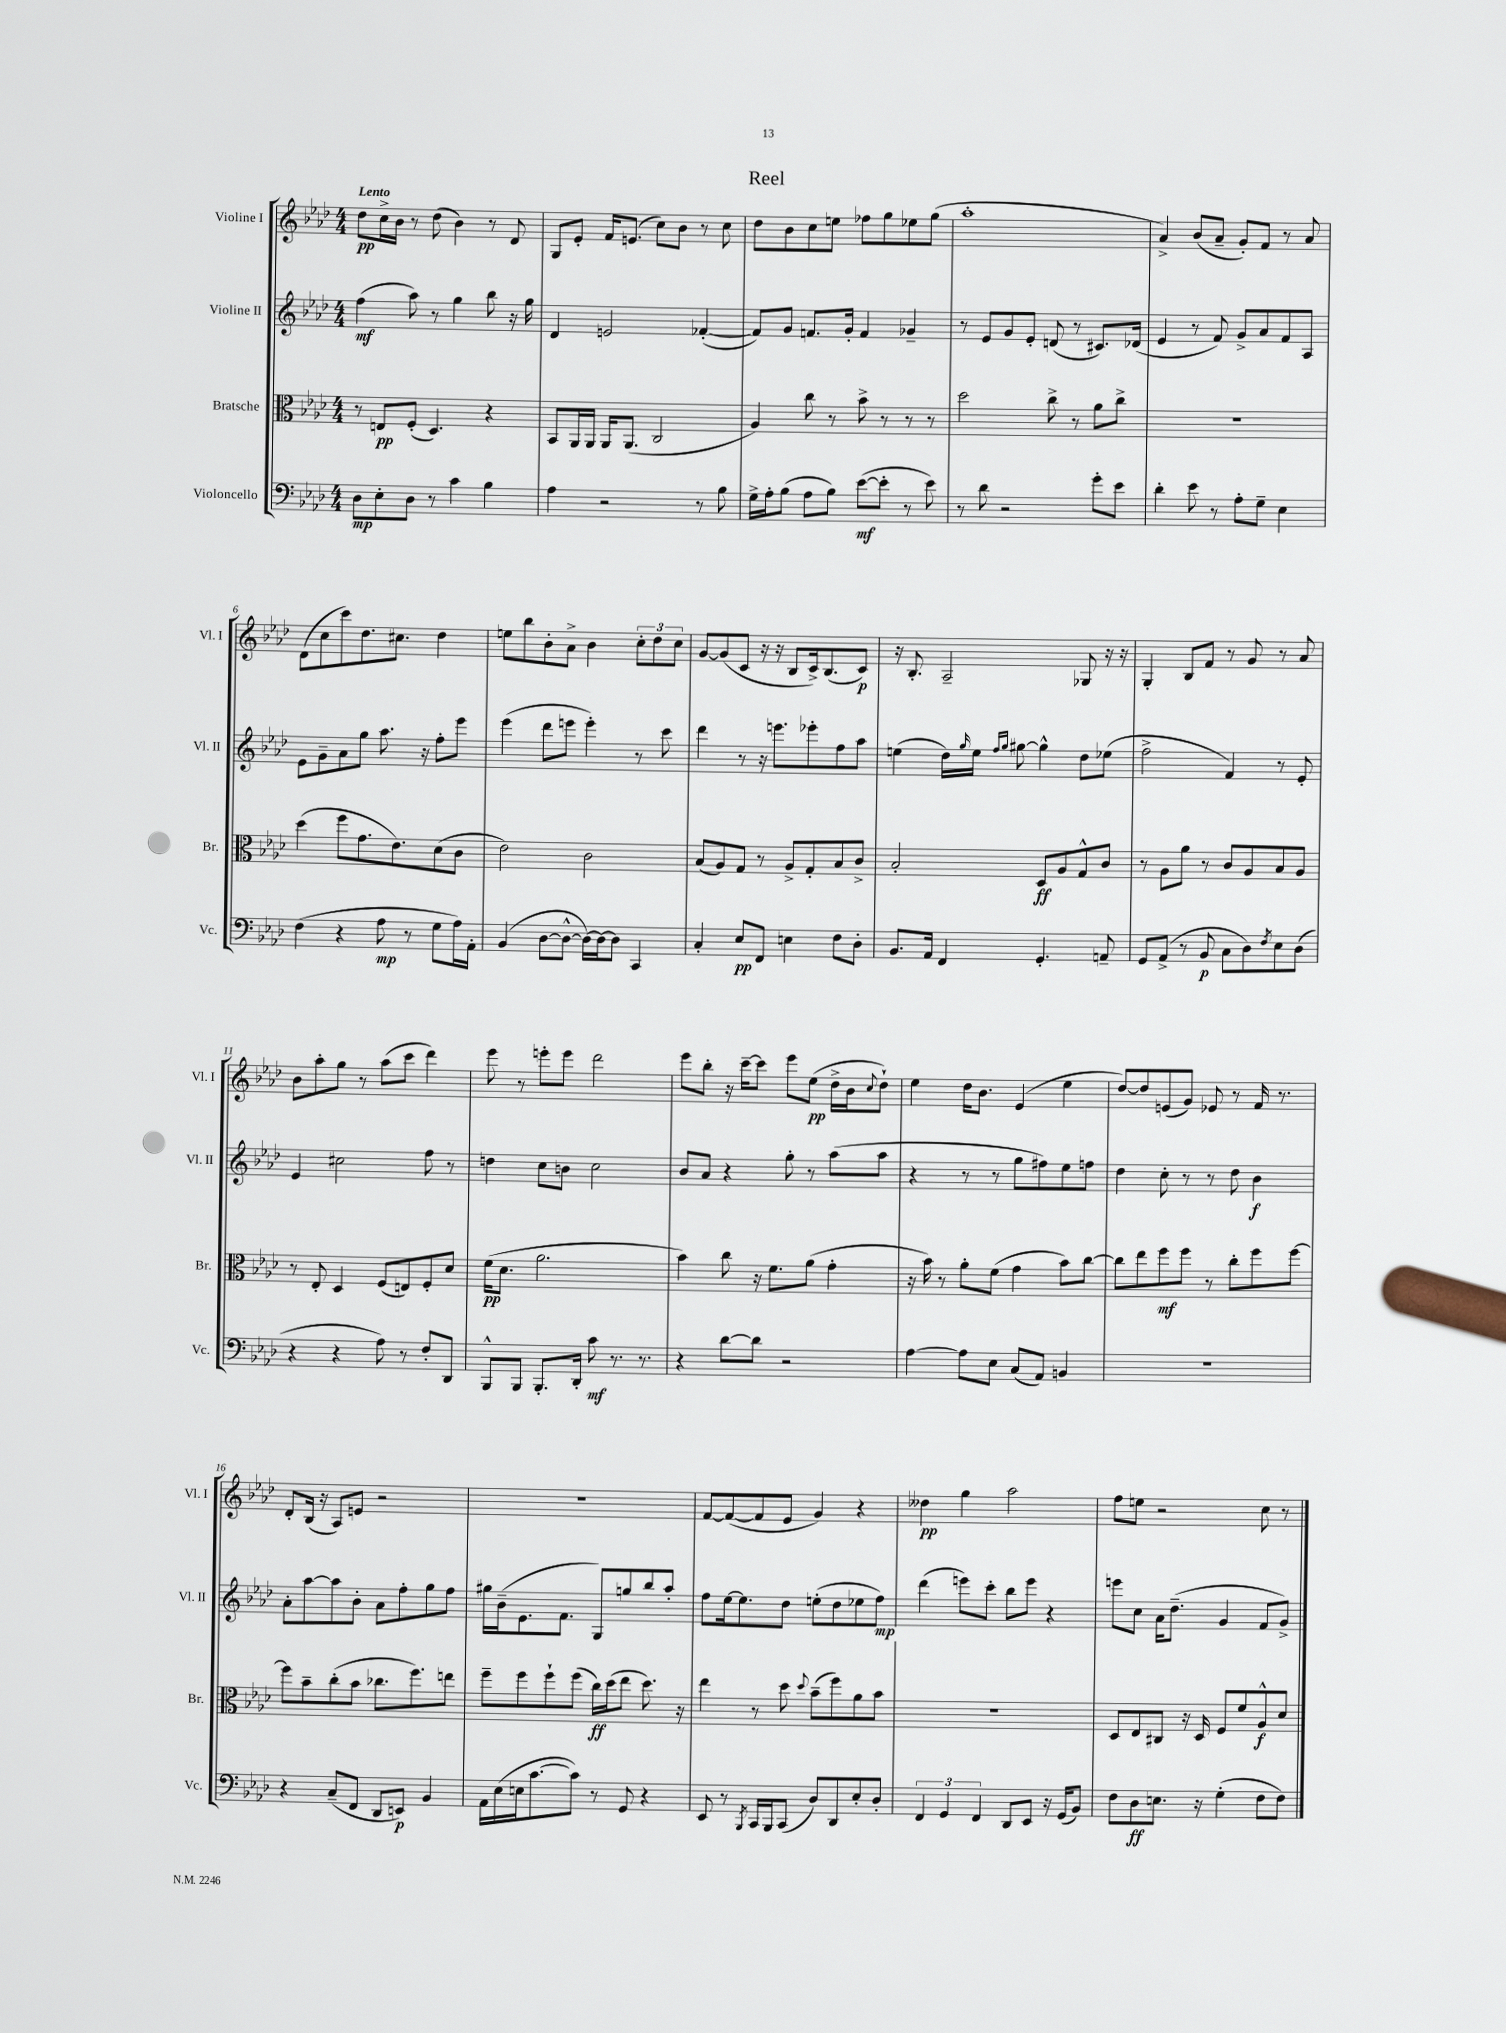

**kern	**kern	**kern	**kern
*staff4	*staff3	*staff2	*staff1
*clefF4	*clefC3	*clefG2	*clefG2
*k[b-e-a-d-]	*k[b-e-a-d-]	*k[b-e-a-d-]	*k[b-e-a-d-]
*M4/4	*M4/4	*M4/4	*M4/4
8D-	8r	(4ff	8dd-
8E-'	8E	.	16cc^
.	.	.	16b-
8D-	(8F'	8aa-)	8r
8r	4.D-)	8r	(8dd-
4c	.	4gg	4b-)
4B-	4r	8bb-	8r
.	.	16r	8d-
.	.	16gg	.
=	=	=	=
4A-	8BB-	4d-	8G
.	16AA-	.	8e-'
.	16AA-	.	.
2r	16AA-	2e	16f
.	(8.AA-	.	(8.e
.	2C	.	8cc)
.	.	.	8b-
8r	.	([4f-'	8r
8B-	.	.	8cc
=	=	=	=
16G^	4A-)	8f-])	8dd-
16A-'	.	.	.
(8B-	.	8g	8b-
8A-	8cc	8.f	8cc
8B-)	8r	.	8ee
.	.	16g'	.
([8e-	8b-^	4f	8ff-
8e-']	8r	.	8gg
8r	8r	4g-~	8ee-
8e-)	8r	.	(8gg
=	=	=	=
8r	2dd-	8r	1aa-'
8d-	.	8e-	.
2r	.	8g	.
.	.	8e-'	.
.	8cc^	(8d	.
.	8r	8r	.
8g'	8a-	8.c#)	.
8e-	8cc^	.	.
.	.	(16d-	.
=	=	=	=
4d-'	1r	4e-	4a-^)
8e-	.	8r	(8b-
8r	.	8f)	8a-~
8A-'	.	8g^	8g')
8G~	.	8a-	8f
4E-	.	8f	8r
.	.	8A-	8a-
=	=	=	=
(4F	(4dd-	8e-	(8d-
.	.	8g~	8cc
4r	8ff	8a-	8ccc)
.	8.g	8gg	8.dd-
8A-	.	8.aa-	.
.	8.e-)	.	8.cc#
8r	.	.	.
.	.	16r	.
8G	(8d-	8ff'	4dd-
16A-)	8c	8eee-	.
16AA-'	.	.	.
=	=	=	=
(4BB-	2e-)	(4eee-	8ee
.	.	.	8bb-
[8D-	.	8ddd-	8b-'
8D-^^_	.	8eee	8a-^
16D-_)	2c	4eee')	4b-
16D-_	.	.	.
8D-]	.	.	.
4CC	.	8r	12cc'
.	.	.	12dd-
.	.	8ccc	.
.	.	.	12cc
=	=	=	=
4C'	(8B-	4ddd-	[8g
.	8A-)	.	(8g]
8E-	8G	8r	8c
8FF	8r	16r	16r
.	.	8.eee	16r
4E	8A-^	.	8B-
.	8G'	8eee-'	16c^)
.	.	.	(8.B-
8F	8B-	8ff	.
8D-'	8c^	8aa-	8c)
=	=	=	=
8.BB-	2B-'	(4ee	16r
.	.	.	8.B-'
16AA-	.	.	.
4FF	.	16dd-)	2A-~
.	.	16qqgg	.
.	.	16ee	.
.	.	16qqff	.
.	.	16qqgg	.
.	.	[8gg#	.
4.GG'	8D-	4gg#^^]	.
.	8A-	.	.
.	8G^^	8dd-	8G-
8AA~	8c	(8ee-	16r
.	.	.	16r
=	=	=	=
8GG	8r	2ff^	4G'
(8AA-^	8A-	.	.
8r	8a-	.	8B-
8BB-	8r	.	8f
8C	8c	4f)	8r
8D-)	8A-	.	8g
8qF	.	.	.
8E-	8B-	8r	8r
(8D-	8A-	8e-'	8a-
=	=	=	=
4r	8r	4e-	8b-
.	8E-'	.	8aa-'
4r	4D-	2cc#	8gg
.	.	.	8r
8A-)	(8F	.	(8aa-
8r	8E)	.	8ccc
8F'	8F'	8ff	4ddd-)
8DD-	8d-	8r	.
=	=	=	=
8BBB-^^	(16f	4dd	8eee-
.	8.d-	.	.
8BBB-	.	.	8r
8.BBB-'	2.a-	8cc	8eee'
.	.	8b	8eee
16DD-'	.	.	.
8c	.	2cc	2ddd-
8.r	.	.	.
8.r	.	.	.
=	=	=	=
4r	4b-)	8b-	8eee-
.	.	8a-	8bb-'
[8d-	8cc	4r	16r
.	.	.	[16ccc~
8d-]	16r	.	8ccc]
.	8.f	.	.
2r	.	8gg'	8eee-
.	(8a-	8r	(8ee-
.	4g'	(8aa-	16dd-^
.	.	.	16b-
.	.	.	8qqcc
.	.	8aa-	8dd-`)
=	=	=	=
[4A-	16r	4r	4ee-
.	16b-)	.	.
.	8r	.	.
8A-]	8a-'	8r	16dd-
.	.	.	8.b-
8E-	(8f	8r	.
(8C	4g	8gg	(4e-
8AA-)	.	8ff#)	.
4BB	8b-)	8ee-	4ee-
.	[8cc	8ff	.
=	=	=	=
1r	8cc]	4dd-	[8dd-)
.	8ee-	.	8dd-]
.	8ff	8cc'	(8e
.	8ff	8r	8g)
.	8r	8r	8e-
.	8cc'	8dd-	8r
.	8ff	4b-	16f
.	.	.	8.r
.	[8ff	.	.
=	=	=	=
4r	8ff]	8a-'	8d-'
.	8b-~	[8aa-	(16B-
.	.	.	16r
(8C~	(8cc'	8aa-]	8A-)
8FF	8b-	8b-'	8e
8DD-	8.cc-	8a-	2r
8EE)	.	8ff'	.
.	8.ff)	.	.
4BB-	.	8gg	.
.	8ee	8ff	.
=	=	=	=
16AA-	8ff~	16gg#	1r
(16E-	.	(16b-~	.
16E	8ff	8.e-	.
[8.c	.	.	.
.	8ff`	.	.
.	.	8.f	.
8c])	(8ff	.	.
8r	16cc)	8G)	.
.	(16dd-	.	.
8GG	8ee-	8gg	.
4r	8.dd-)	8bb-	.
.	.	8aa-'	.
.	16r	.	.
=	=	=	=
8EE-	4ee-	8ff	[8f
8r	.	[16ee-	(8f_
.	.	8.ee-]	.
8qBBB-	.	.	.
16CC	8r	.	8f]
16BBB-	.	.	.
(8CC	8dd-	8dd-	8e-
.	8qqdd-	.	.
8D-)	(8b-~	(8ee'	4g)
8DD-	8ff)	8dd-	.
8E-'	8a-	8ee-	4r
8D-'	8b-	8ff)	.
=	=	=	=
6FF	1r	(4ddd-	4dd--
6GG	.	.	.
.	.	8eee)	4gg
6FF	.	.	.
.	.	8ccc'	.
8DD-	.	8bb-	2aa-
8EE-	.	8eee	.
16r	.	4r	.
(16GG	.	.	.
8BB-)	.	.	.
=	=	=	=
8F	8D-	8eee	8ff
8D-	8E-	8cc	8ee
8.E	8C#	16a-	2r
.	.	(8.dd-~	.
.	16r	.	.
16r	16D-	.	.
(4G'	8F	4g	.
.	8f	.	.
8F	8A-^^	8f	8cc
8F)	8d-	8g^)	8r
==	==	==	==
*-	*-	*-	*-
